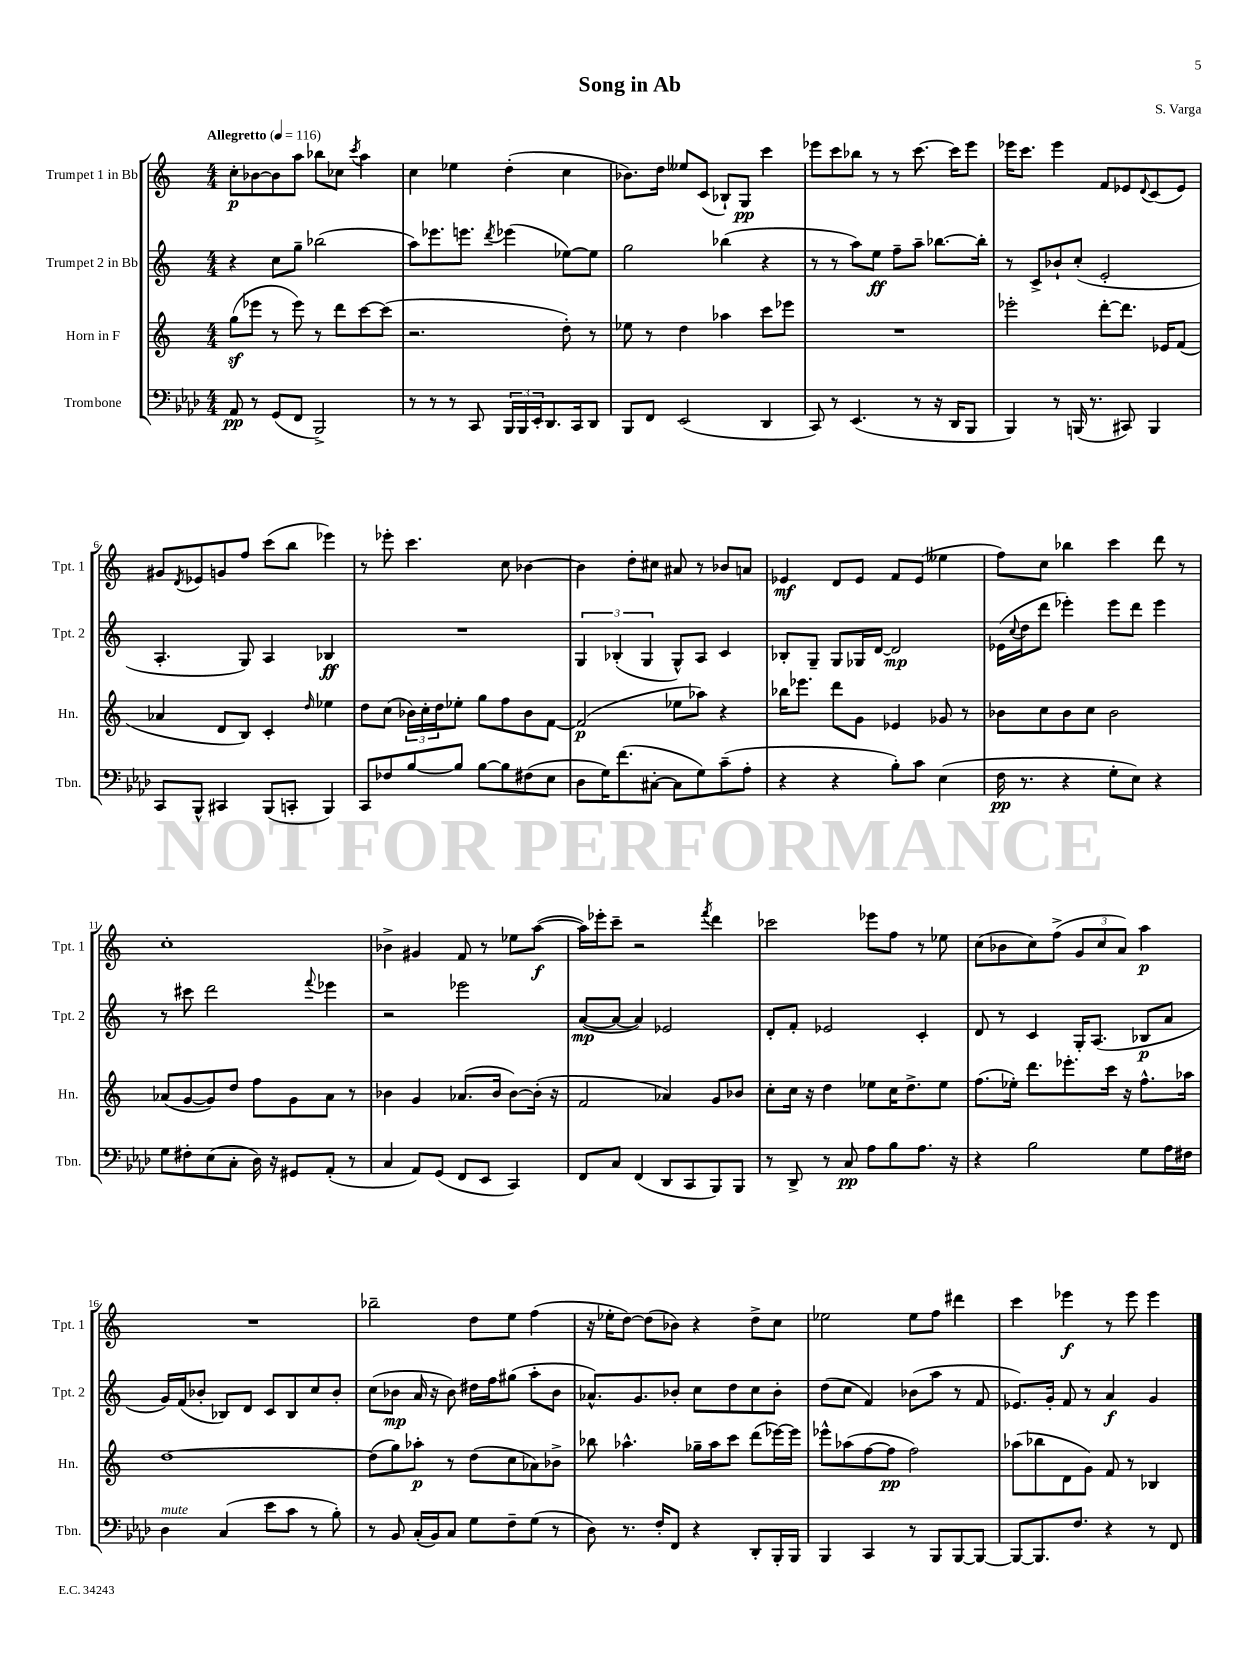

**kern	**dynam	**kern	**dynam	**kern	**dynam	**kern	**dynam
*part4	*part4	*part3	*part3	*part2	*part2	*part1	*part1
*staff4	*staff4	*staff3	*staff3	*staff2	*staff2	*staff1	*staff1
*I"Trombone	*	*I"Horn in F	*	*I"Trumpet 2 in Bb	*	*I"Trumpet 1 in Bb	*
*I'Tbn.	*	*I'Hn.	*	*I'Tpt. 2	*	*I'Tpt. 1	*
*clefF4	*	*clefG2	*	*clefG2	*	*clefG2	*
*k[b-e-a-d-]	*	*k[]	*	*k[]	*	*k[]	*
*M4/4	*	*M4/4	*	*M4/4	*	*M4/4	*
*MM116	*	*MM116	*	*MM116	*	*MM116	*
=1	=1	=1	=1	=1	=1	=1	=1
!	!	!	!	!	!	!LO:TX:a:B:t=Allegretto	!
8AA-/	pp	(8ggz\L	.	4r	.	8cc'\L	p
8r	.	8eee-X\J	.	.	.	[8b-X\	.
(8GG/L	.	8r	.	8cc\L	.	8b-\]	.
8FF/J	.	8eee-\)	.	8gg~\J	.	8aa\J	.
2BBB-^/)	.	8r	.	(2bb-X\	.	8bb-X\L	.
.	.	8ddd\L	.	.	.	8cc-X\J	.
.	.	.	.	.	.	8qccc/	.
.	.	[8ccc\	.	.	.	4aa\	.
.	.	(8ccc\J]	.	.	.	.	.
=2	=2	=2	=2	=2	=2	=2	=2
8r	.	2.r	.	8aa\L)	.	4cc\	.
8r	.	.	.	8.eee-X\	.	.	.
8r	.	.	.	.	.	4ee-X\	.
.	.	.	.	8.eeen\J	.	.	.
8CC/	.	.	.	.	.	.	.
.	.	.	.	8qddd/	.	.	.
24BBB-/LL	.	.	.	(4eee-X\	.	(4dd'\	.
24BBB-/	.	.	.	.	.	.	.
24EE-'/J	.	.	.	.	.	.	.
8.DD-/	.	.	.	.	.	.	.
.	.	8dd'\)	.	[8ee-X\L)	.	4cc\	.
16CC/k	.	.	.	.	.	.	.
8DD-/J	.	8r	.	8ee-\J]	.	.	.
=3	=3	=3	=3	=3	=3	=3	=3
8BBB-/L	.	8ee-X\	.	2gg\	.	8.b-X\L)	.
8FF/J	.	8r	.	.	.	.	.
.	.	.	.	.	.	16dd\Jk	.
(2EE-/	.	4dd\	.	.	.	8ee--X/L	.
.	.	.	.	.	.	(8c/J	.
.	.	4aa-X\	.	(4bb-X\	.	8B-X`/L)	.
.	.	.	.	.	.	8G/J	pp
4DD-/	.	8ccc\L	.	4r	.	4ccc\	.
.	.	8eee-X\J	.	.	.	.	.
=4	=4	=4	=4	=4	=4	=4	=4
8CC/)	.	1r	.	8r	.	8eee-X\L	.
8r	.	.	.	8r	.	8ccc\	.
(4.EE-/	.	.	.	8aa\L)	.	8bb-X\J	.
.	.	.	.	8ee\J	ff	8r	.
.	.	.	.	8ff~\L	.	8r	.
8r	.	.	.	8aa~\J	.	[8.ccc\	.
16r	.	.	.	[8.bb-X\L	.	.	.
16DD-/KL	.	.	.	.	.	16ccc\KL]	.
8BBB-/J	.	.	.	.	.	8eee-\J	.
.	.	.	.	16bb-'\Jk]	.	.	.
=5	=5	=5	=5	=5	=5	=5	=5
4BBB-/)	.	2eee-X'\	.	8r	.	16eee-X\KL	.
.	.	.	.	.	.	8.ccc\J	.
.	.	.	.	8c^/L	.	.	.
8r	.	.	.	8b-X`/	.	4eee-\	.
(16BBBn/	.	.	.	(8cc'/J	.	.	.
8.r	.	.	.	.	.	.	.
.	.	[8ddd'\L	.	2e'/	.	8f/L	.
8CC#X/)	.	8.ddd\J]	.	.	.	8e-X/	.
.	.	.	.	.	.	8qqd/	.
4BBB/	.	.	.	.	.	(8c/	.
.	.	16e-X/KL	.	.	.	.	.
.	.	(8f/J	.	.	.	8e-/J)	.
!!LO:LB:g=z
=6	=6	=6	=6	=6	=6	=6	=6
8CC/L	.	4a-X/	.	4.A'/	.	8g#X/L	.
.	.	.	.	.	.	8qd/	.
8BBB-^^/J	.	.	.	.	.	8e-X/	.
4CC#X/	.	8d/L	.	.	.	8gn/	.
.	.	8B/J)	.	8G/)	.	8ff/J	.
(8BBB-/L	.	4c'/	.	4A/	.	(8ccc\L	.
8CCn'/J	.	.	.	.	.	8bb\J	.
.	.	16qqdd/	.	.	.	.	.
4BBB-/)	.	4ee-X\	.	4B-X/	ff	4eee-X\)	.
=7	=7	=7	=7	=7	=7	=7	=7
8CC/L	.	8dd\L	.	1r	.	8r	.
8F-X/	.	(8cc\J	.	.	.	8eee-X'\	.
[8B-/	.	24b-X\LL)	.	.	.	4.ccc\	.
.	.	24cc'\	.	.	.	.	.
.	.	24dd\J	.	.	.	.	.
8B-/J]	.	8ee-X'\J	.	.	.	.	.
[8B-\L	.	8gg\L	.	.	.	.	.
8B-\]	.	8ff\	.	.	.	8cc\	.
(8F#X\	.	8b-\	.	.	.	[4b-X\	.
8E-\J	.	[8f\J	.	.	.	.	.
=8	=8	=8	=8	=8	=8	=8	=8
8D-\L	.	(2f/]	p	6G/	.	4b-\]	.
16G\K)	.	.	.	.	.	.	.
.	.	.	.	(6B-X'/	.	.	.
(8.f\	.	.	.	.	.	.	.
.	.	.	.	.	.	8dd'\L	.
.	.	.	.	6G/	.	.	.
[8C#X'\J	.	.	.	.	.	8cc#X\J	.
8C#\L]	.	8ee-X\L	.	8G^^/L)	.	8a#X/	.
8G\)	.	8aa-X\J)	.	8A/J	.	8r	.
(8c~\	.	4r	.	4c/	.	8b-X/L	.
8A-'\J	.	.	.	.	.	8an/J	.
=9	=9	=9	=9	=9	=9	=9	=9
4r	.	16bb-X\KL	.	8B-X'/L	.	4e-X/	mf
.	.	8.eee-X\J	.	.	.	.	.
.	.	.	.	8G~/J	.	.	.
4r	.	8ddd\L	.	8G/L	.	8d/L	.
.	.	8g\J	.	16G-X/L	.	8e-/J	.
.	.	.	.	[16d/JJ	.	.	.
8B-'\L)	.	4e-X/	.	2d/]	mp	8f/L	.
8c\J	.	.	.	.	.	(8e-/J	.
(4E-\	.	8g-X/	.	.	.	4ee--X\	.
.	.	8r	.	.	.	.	.
=10	=10	=10	=10	=10	=10	=10	=10
16F\	pp	8b-X\L	.	(16e-X\LL	.	8ff\L)	.
.	.	.	.	8qqcc/	.	.	.
8.r	.	.	.	16dd\J	.	.	.
.	.	8cc\	.	8ddd\J	.	8cc\J	.
4r	.	8b-\	.	4eee-X'\)	.	4bb-X\	.
.	.	8cc\J	.	.	.	.	.
8G'\L	.	2b-\	.	8eee-\L	.	4ccc\	.
8E-\J)	.	.	.	8ddd\J	.	.	.
4r	.	.	.	4eee-\	.	8ddd\	.
.	.	.	.	.	.	8r	.
!!LO:LB:g=z
=11	=11	=11	=11	=11	=11	=11	=11
8G\L	.	(8a-X/L	.	8r	.	1cc'	.
8F#X'\	.	[8g/	.	8ccc#X\	.	.	.
(8E-\	.	8g/])	.	2ddd\	.	.	.
8C'\J	.	8dd/J	.	.	.	.	.
16D-\)	.	8ff\L	.	.	.	.	.
16r	.	.	.	.	.	.	.
8GG#X/L	.	8g\	.	.	.	.	.
.	.	.	.	8qqfff/	.	.	.
(8AA-'/J	.	8a-\J	.	4eee-X\	.	.	.
8r	.	8r	.	.	.	.	.
=12	=12	=12	=12	=12	=12	=12	=12
4C/	.	4b-X\	.	2r	.	4b-X^\	.
8AA-/L)	.	4g/	.	.	.	4g#X/	.
(8GG/J	.	.	.	.	.	.	.
8FF/L	.	(8.a-X/L	.	2eee-X\	.	8f/	.
8EE-/J	.	.	.	.	.	8r	.
.	.	16b-/Jk	.	.	.	.	.
4CC/)	.	[8b-\L)	.	.	.	8ee-X\L	.
.	.	(16b-'\Jk]	.	.	.	([8aa\J	f
.	.	16r	.	.	.	.	.
=13	=13	=13	=13	=13	=13	=13	=13
8FF/L	.	2f/	.	([8a/L	mp	16aa\LL])	.
.	.	.	.	.	.	16eee-X'\J	.
8C/J	.	.	.	8a/J_	.	8ccc~\J	.
(4FF/	.	.	.	4a/])	.	2r	.
8DD-/L	.	4a-X/)	.	2e-X/	.	.	.
8CC/	.	.	.	.	.	.	.
.	.	.	.	.	.	8qfff/	.
8BBB-/)	.	8g/L	.	.	.	4ddd\	.
8BBB-/J	.	8b-X/J	.	.	.	.	.
=14	=14	=14	=14	=14	=14	=14	=14
8r	.	8cc'\L	.	8d'/L	.	2ccc-X\	.
8DD-^/	.	16cc\Jk	.	8f'/J	.	.	.
.	.	16r	.	.	.	.	.
8r	.	4dd\	.	2e-X/	.	.	.
8C/	pp	.	.	.	.	.	.
8A-\L	.	8ee-X\L	.	.	.	8eee-X\L	.
8B-\	.	16cc\K	.	.	.	8ff\J	.
.	.	8.dd^\	.	.	.	.	.
8.A-\J	.	.	.	4c'/	.	8r	.
.	.	8ee-\J	.	.	.	8ee-X\	.
16r	.	.	.	.	.	.	.
=15	=15	=15	=15	=15	=15	=15	=15
4r	.	(8.ff\L	.	8d/	.	(8cc\L	.
.	.	.	.	8r	.	8b-X\	.
.	.	16ee-X'\Jk)	.	.	.	.	.
2B-\	.	8.ddd\L	.	4c/	.	8cc\)	.
.	.	.	.	.	.	(8ff^\J	.
.	.	8.eee-X'\	.	.	.	.	.
.	.	.	.	16G'/KL	.	12g/L	.
.	.	.	.	(8.A/J	.	.	.
.	.	.	.	.	.	12cc/	.
.	.	16ccc\Jk	.	.	.	.	.
.	.	.	.	.	.	12a/J)	.
.	.	16r	.	.	.	.	.
8G\L	.	8.ff^^\L	.	8B-X/L	p	4aa\	p
16A-\L	.	.	.	8a/J	.	.	.
16F#X\JJ	.	16aa-X\Jk	.	.	.	.	.
!!LO:LB:g=z
=16	=16	=16	=16	=16	=16	=16	=16
!LO:TX:a:i:t=mute	!	!	!	!	!	!	!
4D-\	.	[1dd	.	16g/LL)	.	1r	.
.	.	.	.	(16f/J	.	.	.
.	.	.	.	8b-X'/J	.	.	.
(4C/	.	.	.	8B-X/L)	.	.	.
.	.	.	.	8d/J	.	.	.
8e-\L	.	.	.	8c/L	.	.	.
8c\J	.	.	.	8B-/	.	.	.
8r	.	.	.	8cc/	.	.	.
8B-'\)	.	.	.	8b-'/J	.	.	.
=17	=17	=17	=17	=17	=17	=17	=17
8r	.	(8dd\L]	.	(8cc\L	.	2bb-X~\	.
8BB-/	.	8gg\)	.	8b-X\J	mp	.	.
(16C'/LL	.	8aa-X'\J	p	16a/	.	.	.
16BB-/J)	.	.	.	16r	.	.	.
8C/J	.	8r	.	8b-\)	.	.	.
8G\L	.	(8dd\L	.	16dd#X\LL	.	8dd\L	.
.	.	.	.	16ff\J	.	.	.
8F~\	.	8cc\	.	(8gg#X\J	.	8ee\J	.
(8G\J	.	8a-X\)	.	8aa'\L	.	(4ff\	.
8r	.	8b-X^\J	.	8b-\J	.	.	.
=18	=18	=18	=18	=18	=18	=18	=18
8D-\)	.	8bb-X\	.	8.a-X^^/L)	.	16r	.
.	.	.	.	.	.	16ee-X'\KL	.
8.r	.	4.aa-X^^\	.	.	.	[8dd\J)	.
.	.	.	.	8.g/	.	.	.
.	.	.	.	.	.	(8dd\L]	.
16F'/KL	.	.	.	.	.	.	.
8FF/J	.	.	.	8b-X'/J	.	8b-X\J)	.
4r	.	16gg-X~\LL	.	8cc\L	.	4r	.
.	.	16aa-\J	.	.	.	.	.
.	.	8ccc\J	.	8dd\	.	.	.
8DD-'/L	.	(8ddd\L	.	8cc\	.	8dd^\L	.
16BBB-'/L	.	[16eee-X\L)	.	8b-'\J	.	8cc\J	.
16BBB-/JJ	.	16eee-\JJ]	.	.	.	.	.
=19	=19	=19	=19	=19	=19	=19	=19
4BBB-/	.	8eee-X^^\L	.	(8dd\L	.	2ee-X\	.
.	.	(8aa-X\	.	8cc\J	.	.	.
4CC/	.	[8ff\	.	4f/)	.	.	.
.	.	8ff\J]	pp	.	.	.	.
8r	.	2ff\)	.	(8b-X\L	.	8ee-\L	.
8BBB-/L	.	.	.	8aa\J	.	8ff\J	.
[8BBB-/	.	.	.	8r	.	4ddd#X\	.
8BBB-/J_	.	.	.	8f/	.	.	.
=20	=20	=20	=20	=20	=20	=20	=20
8BBB-/L_	.	(8aa-X\L	.	8.e-X/L)	.	4ccc\	.
8.BBB-/]	.	8bb-X\	.	.	.	.	.
.	.	.	.	16g'/Jk	.	.	.
.	.	8d\	.	8f/	.	4eee-X\	f
8.F/J	.	.	.	.	.	.	.
.	.	8g\J)	.	8r	.	.	.
4r	.	8f/	.	4a/	f	8r	.
.	.	8r	.	.	.	8eee-\	.
8r	.	4B-X/	.	4g/	.	4eee-\	.
8FF/	.	.	.	.	.	.	.
==	==	==	==	==	==	==	==
*-	*-	*-	*-	*-	*-	*-	*-
